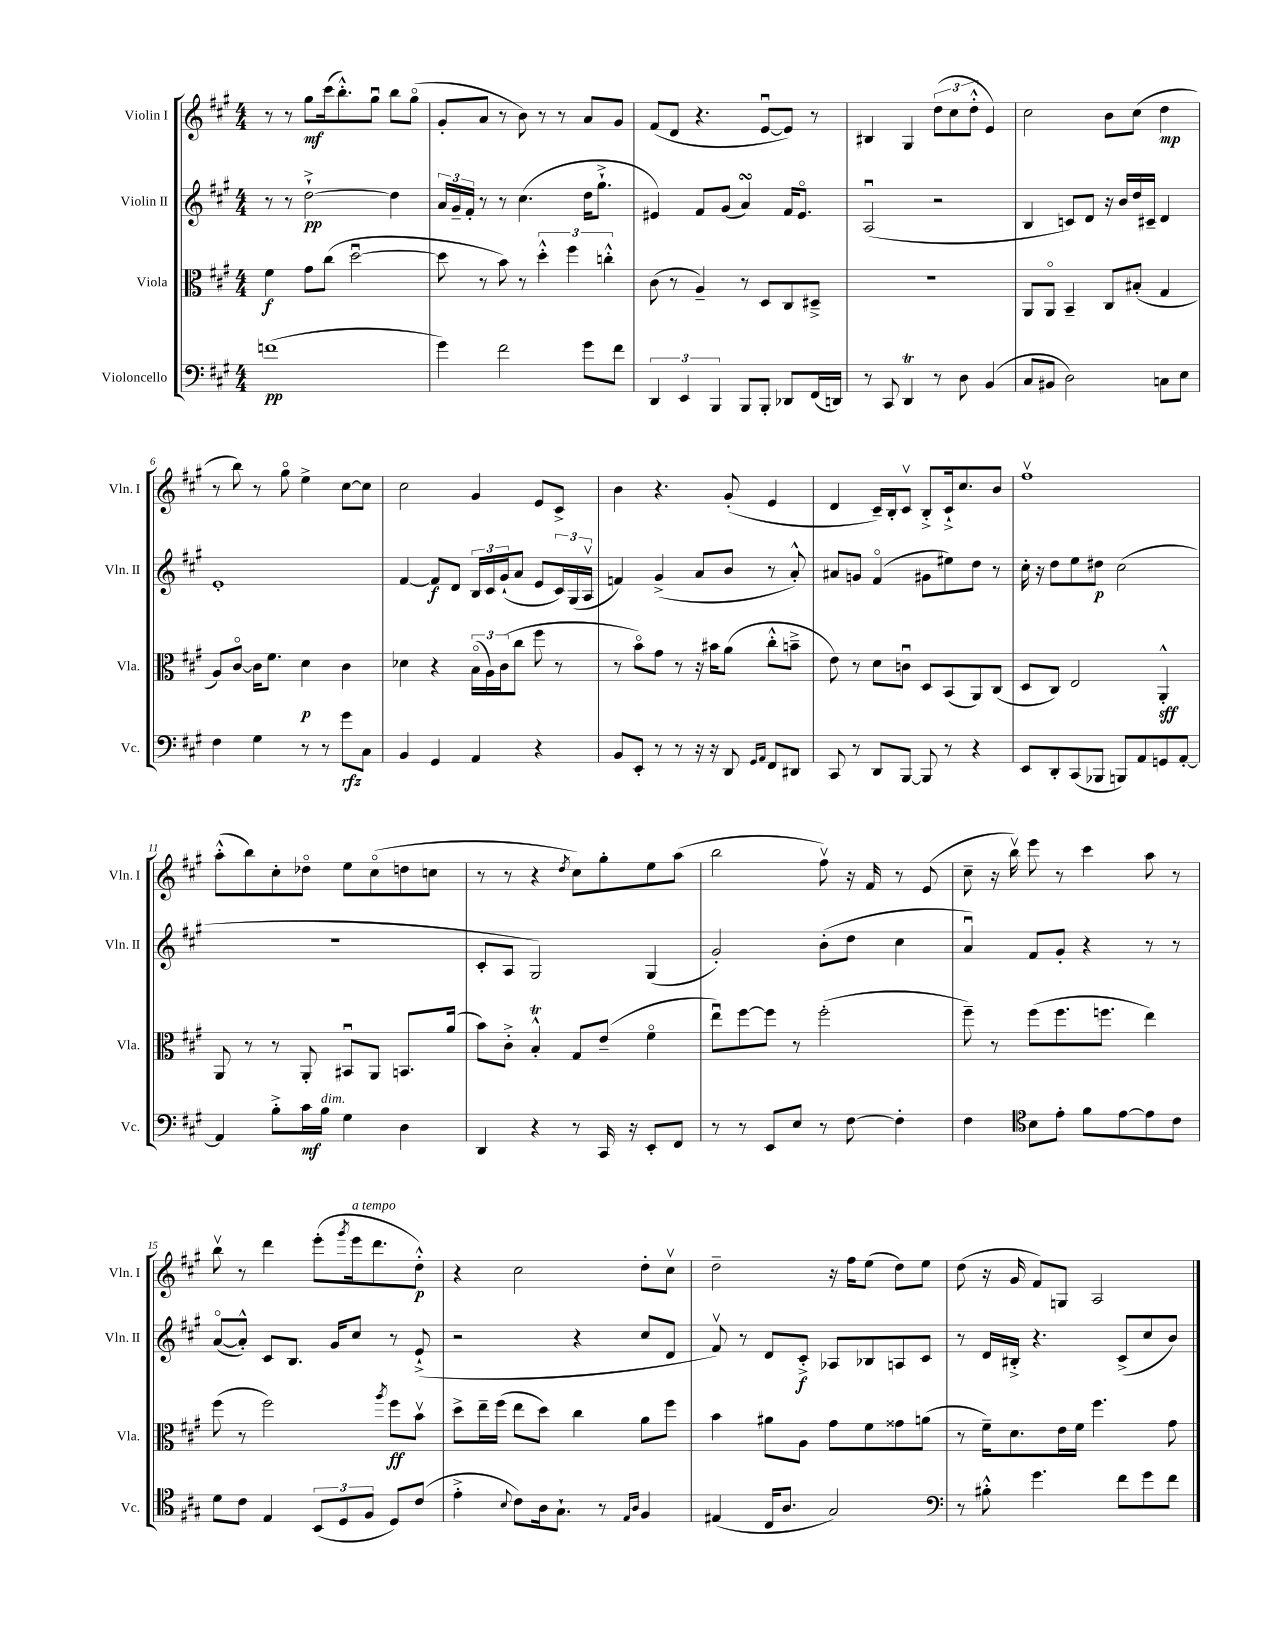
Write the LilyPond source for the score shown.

<<
\new StaffGroup <<
\new Staff = "s0" \with { instrumentName = "Violin I" shortInstrumentName = "Vln. I" } {
    \clef treble \key a \major \numericTimeSignature \time 4/4
    r8 r8 gis''8\mf cis'''16( b''8.-.-^) gis''8\downbow b''8 gis''8\flageolet( |
    gis'8-. a'8 r8 b'8) r8 r8 a'8 gis'8 |
    fis'8( d'8 r4. e'8~\downbow e'8) r8 |
    bis4 gis4 \tuplet 3/2 { d''8( cis''8 d''8-.-^ } e'4) |
    cis''2 b'8 cis''8( d''4\mp |
    r8 b''8) r8 gis''8\flageolet e''4-> cis''8~ cis''8 |
    cis''2 gis'4 e'8 cis'8-> |
    b'4 r4. gis'8-.( e'4 |
    d'4 cis'16--) b16-. cis'8\upbow b8-.-> cis'16-!-> cis''8. b'8 |
    fis''1\upbow |
    a''8-.-^( b''8) cis''8-. des''8\flageolet e''8 cis''8\flageolet( d''8 c''8 |
    r8 r8 r4 \acciaccatura { d''8 } cis''8) gis''8-. e''8 a''8( |
    b''2 fis''8\upbow) r16 fis'16 r8 e'8( |
    cis''8-- r16 b''16\upbow) e'''8 r8 cis'''4 a''8 r8 |
    b''8\upbow r8 d'''4 e'''8-.( \acciaccatura { gis'''8 } e'''16^\markup { \italic "a tempo" } d'''8. d''8-.-^\p) |
    r4 cis''2 d''8-. cis''8\upbow |
    d''2-- r16 fis''16 e''8( d''8) e''8 |
    d''8( r16 gis'16 fis'8) g8 a2 \bar "|." |
}
\new Staff = "s1" \with { instrumentName = "Violin II" shortInstrumentName = "Vln. II" } {
    \clef treble \key a \major \numericTimeSignature \time 4/4
    r8 r8 d''2~-!->\pp d''4 |
    \tuplet 3/2 { a'16 gis'16-- fis'16-. } r8 r8 cis''4.( d''16 gis''8.-!-> |
    eis'4) fis'8 gis'8( a'4\turn) fis'16 eis'8.\flageolet |
    a2\downbow( r2 |
    b4 c'8) d'8 r16 b'16 d''16 cis'16-- d'4 |
    e'1-. |
    fis'4~ fis'8\f d'8 \tuplet 3/2 { b16 cis'16 gis'16-!( } a'8 e'8 \tuplet 3/2 { cis'16) gis16( a16\upbow } |
    f'4) gis'4->( a'8 b'8 r8 a'8-.-^) |
    ais'8 g'8 fis'4\flageolet( gis'8 eis''8) d''8 r8 |
    cis''16-. r16 d''8 e''8 dis''8\p cis''2( |
    R1 |
    cis'8-. a8 gis2) gis4( |
    gis'2-.) b'8-.( d''8 cis''4 |
    a'4\downbow) fis'8 gis'8-. r4 r8 r8 |
    a'8~\flageolet( a'8-.-^) cis'8 b8. gis'16 cis''8 r8 e'8-!->( |
    r2 r4 cis''8 d'8 |
    fis'8\upbow) r8 d'8 cis'8-.->\f aes8 bes8 a8 cis'8 |
    r8 d'16 bis16-.-> r4. cis'8->( cis''8 b'8) \bar "|." |
}
\new Staff = "s2" \with { instrumentName = "Viola" shortInstrumentName = "Vla." } {
    \clef alto \key a \major \numericTimeSignature \time 4/4
    fis'4\f gis'8 cis''8( d''2~\downbow |
    d''8 r8 b'8) r8 \tuplet 3/2 { d''4-.-^ fis''4 c''4-.-^ } |
    cis'8( r8 a4--) r8 d8 cis8 dis8---> |
    R1 |
    a,8 a,8\flageolet b,4-- cis8 bis8-.( gis4 |
    a8) cis'8~\flageolet cis'16 fis'8. d'4\p cis'4 |
    des'4 r4 \tuplet 3/2 { b16\flageolet( a16) cis'16( } cis''8 fis''8 r8 |
    r8 b'8\flageolet) gis'8 r8 r16 bis'16 a'8( cis''8-.-^ b'8---> |
    e'8) r8 d'8 c'8\downbow d8 b,8( a,8) cis8( |
    d8 cis8) e2 a,4-.-^\sff |
    a,8 r8 r8 a,8-. bis,8\downbow a,8 b,8. a'16( |
    b'8) cis'8-.-> b4-.-^\trill gis8 e'8--( fis'4\flageolet |
    e''8\downbow) fis''8~ fis''8 r8 fis''2-.( |
    fis''8--) r8 fis''8( fis''8. f''8. e''4) |
    fis''8( r8 fis''2) \acciaccatura { a''8 } fis''8\ff b'8\upbow |
    d''8-> e''16-- fis''16( e''8 d''8) cis''4 a'8 fis''8 |
    b'4 ais'8 a8 gis'8 fis'8 gisis'8 a'8( |
    r8 fis'16--) d'8. e'16 fis'16 fis''4. gis'8 \bar "|." |
}
\new Staff = "s3" \with { instrumentName = "Violoncello" shortInstrumentName = "Vc." } {
    \clef bass \key a \major \numericTimeSignature \time 4/4
    f'1\pp( |
    gis'4) fis'2 gis'8 fis'8 |
    \tuplet 3/2 { d,4 e,4 b,,4 } b,,8 b,,8-. des,8 fis,16( d,16) |
    r8 cis,8 d,4\trill r8 d8 b,4( |
    cis8 bis,8 d2) c8 e8 |
    fis4 gis4 r8 r8 gis'8\rfz cis8 |
    b,4 gis,4 a,4 r4 |
    b,8 e,8-. r8 r8 r16 r16 d,8 \grace { gis,16 a,16 } fis,8 dis,8 |
    cis,8 r8 d,8 b,,8~ b,,8 r8 r4 |
    e,8 d,8-. cis,8( bes,,8 b,,8) a,8 g,8 a,8~-. |
    a,4 b8-.-> cis'16\mf b16^\markup { \italic "dim." } gis4 d4 |
    d,4 r4 r8 cis,16 r16 e,8-. fis,8 |
    r8 r8 e,8 e8 r8 fis8~ fis4-. |
    fis4 \clef tenor b8 e'8-. fis'8 e'8~ e'8 cis'8 |
    d'8 cis'8 e4 \tuplet 3/2 { b,8( d8 fis8 } d8) cis'8( |
    e'4-.-> \appoggiatura { b8 } cis'8) a16 gis8.-! r8 \grace { e16 a16 } fis4 |
    eis4( cis16 a8. gis2) |
    \clef bass r8 bis8-.-^ gis'4. fis'8 gis'8 fis'8 \bar "|." |
}
>>
>>
